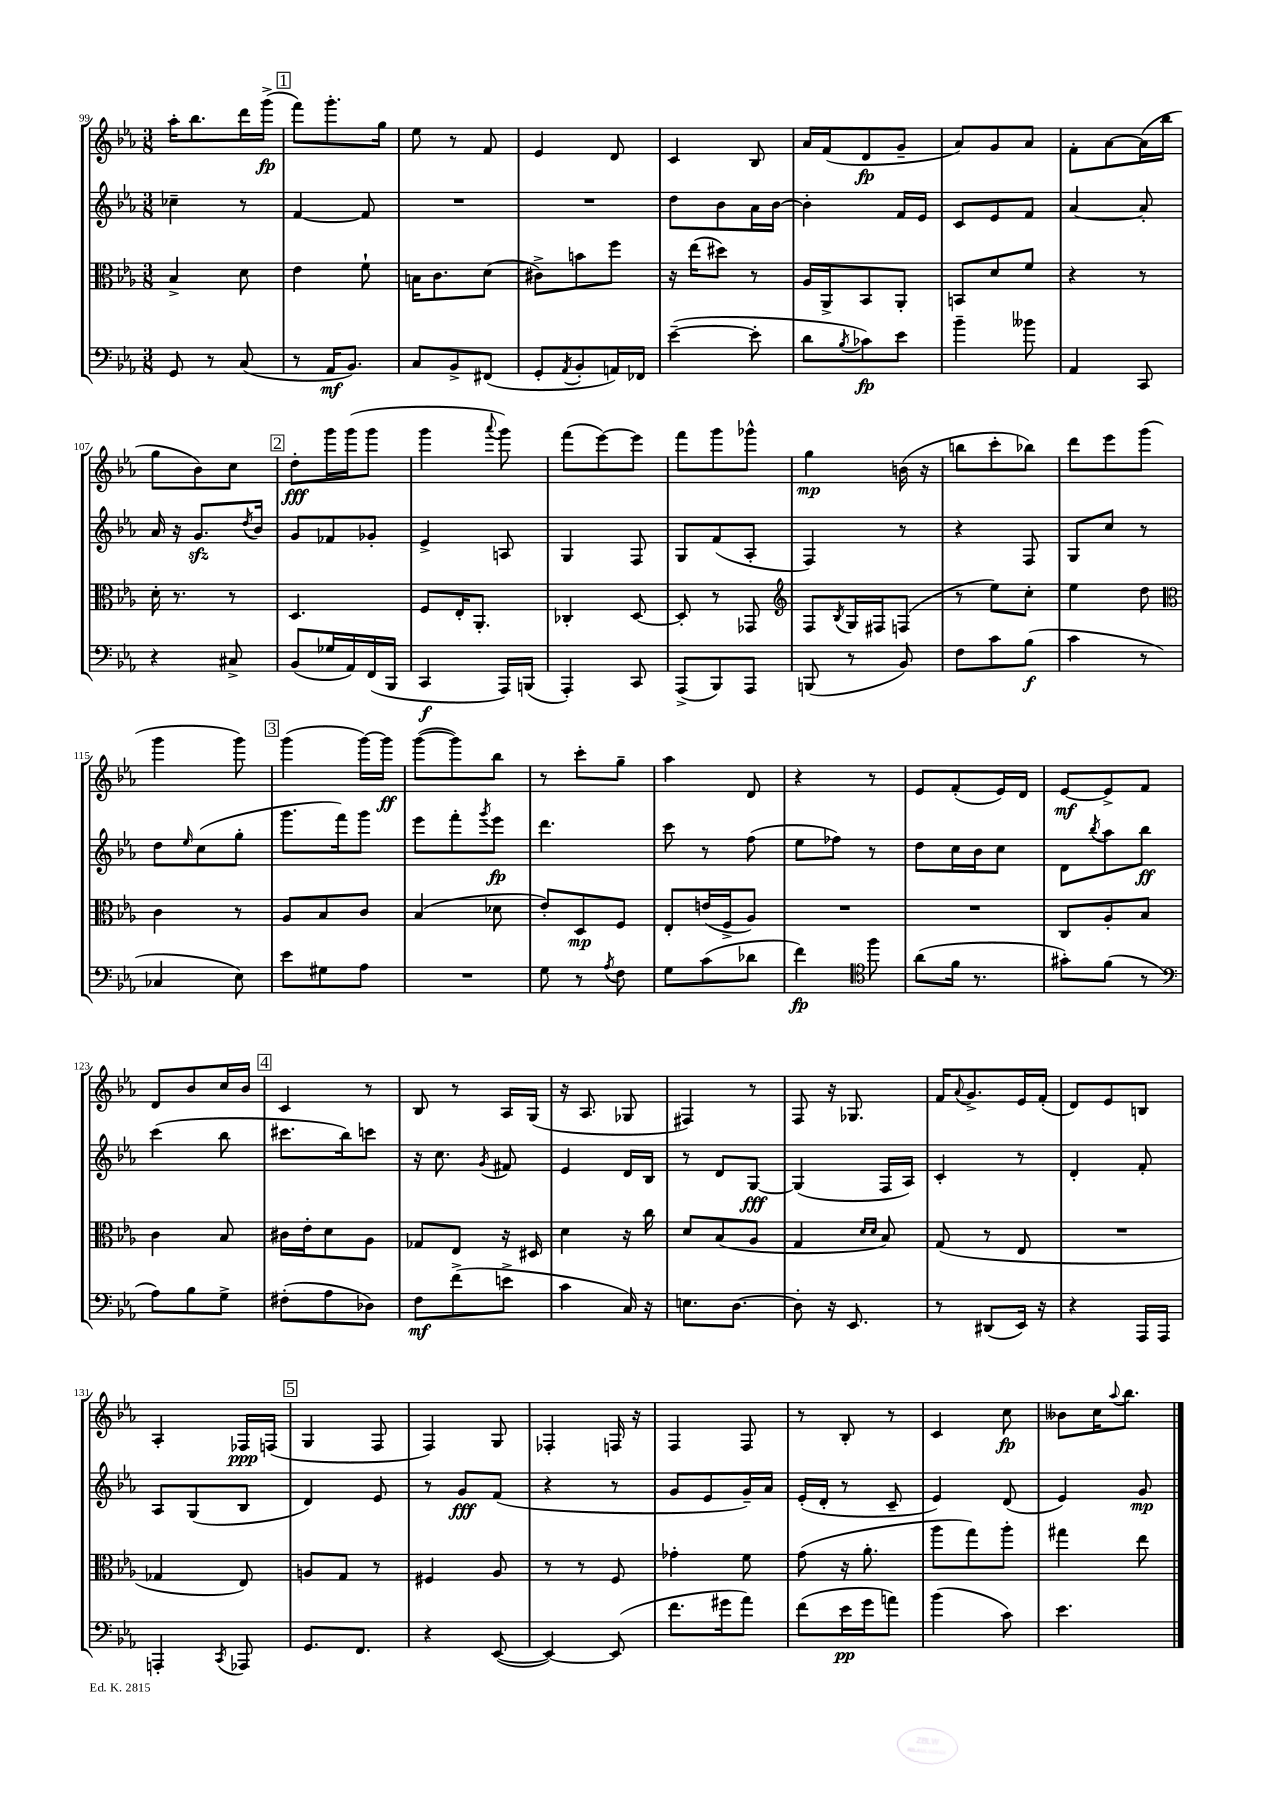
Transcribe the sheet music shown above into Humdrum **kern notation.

**kern	**kern	**kern	**kern
*staff4	*staff3	*staff2	*staff1
*clefF4	*clefC3	*clefG2	*clefG2
*k[b-e-a-]	*k[b-e-a-]	*k[b-e-a-]	*k[b-e-a-]
*M3/8	*M3/8	*M3/8	*M3/8
8GG	4B-^	4cc-~	16aa-'
.	.	.	8.bb-
8r	.	.	.
(8C	8d	8r	16ddd
.	.	.	(16ggg^
=	=	=	=
8r	4e-	[4f	8fff)
16AA-	.	.	8.ggg'
8.BB-)	.	.	.
.	8f`	8f]	.
.	.	.	16gg
=	=	=	=
8C	16B	4.r	8ee-
.	8.c	.	.
8BB-^	.	.	8r
(8FF#	(8d	.	8f
=	=	=	=
8GG'	8c#^)	4.r	4e-
8qAA-	.	.	.
8BB-'	8b	.	.
16AA)	8ff	.	8d
16FF-	.	.	.
=	=	=	=
([4e-~	16r	8dd	4c
.	(16ee-	.	.
.	8dd#)	8b-	.
8e-']	8r	16a-	8B-
.	.	[16b-	.
=	=	=	=
8d	16A-	4b-']	16a-
.	16AA-^	.	(16f
8qB-	.	.	.
8c-)	8BB-	.	8d
8e-	8AA-'	16f	8g~
.	.	16e-	.
=	=	=	=
4b-~	8BB	8c	8a-)
.	8d	8e-	8g
8b--	8f	8f	8a-
=	=	=	=
4AA-	4r	[4a-	8f'
.	.	.	[8a-
8CC	8r	8a-']	(16a-]
.	.	.	16bb-
=	=	=	=
4r	16d'	16a-	8gg
.	8.r	16r	.
.	.	8.g	8b-)
8C#^	8r	.	8cc
.	.	8qdd	.
.	.	16b-	.
=	=	=	=
(8BB-	4.D	8g	8dd'
16G-	.	8f-	16ggg
16AA-)	.	.	(16ggg
(16FF	.	8g-'	8ggg
16BBB-	.	.	.
=	=	=	=
4CC	8F	4e-^	4ggg
.	16E-'	.	.
.	8.AA-'	.	.
.	.	.	8qqaaa-
16AAA-)	.	8A	8ggg)
(16BBB	.	.	.
=	=	=	=
4AAA-')	4C-'	4G	(8fff
.	.	.	[8eee-)
8CC	[8D	8F	8eee-]
=	=	=	=
(8AAA-^	8D']	8G	8fff
8BBB-)	8r	(8f	8ggg
8AAA-	8GG-	8A-'	8ggg-^^
=	=	=	=
*	*clefG2	*	*
(8BBB	8F	4F)	4gg
.	8qB-	.	.
8r	16G	.	.
.	16F#	.	.
8BB-)	(8F	8r	(16b
.	.	.	16r
=	=	=	=
8F	8r	4r	8bb
8c	8ee-)	.	8ccc'
(8B-	8cc'	8F	8bb-)
=	=	=	=
4c	4ee-	8G	8ddd
.	.	8cc	8eee-
8r	8dd	8r	(8ggg
=	=	=	=
*	*clefC3	*	*
4C-	4c	8dd	4ggg
.	.	16qqee-	.
.	.	(8cc	.
8E-)	8r	8gg'	8ggg)
=	=	=	=
8e-	8A-	8.ggg	(4ggg
8G#	8B-	.	.
.	.	16fff)	.
8A-	8c	8ggg	[16ggg)
.	.	.	16ggg]
=	=	=	=
4.r	(4B-	8eee-	([8ggg
.	.	8fff'	8ggg])
.	.	8qggg	.
.	8d-	8eee-	8bb-
=	=	=	=
8G	8e-')	4.ddd	8r
8r	8D	.	8ccc'
8qA-	.	.	.
8F	8F	.	8gg~
=	=	=	=
8G	8E-'	8ccc	4aa-
(8c	(16e	8r	.
.	16F^	.	.
8d-	8A-)	(8ff	8d
=	=	=	=
4f)	4.r	8ee-	4r
.	.	8ff-)	.
*clefC4	*	*	*
8ff	.	8r	8r
=	=	=	=
(8a-	4.r	8dd	8e-
16f	.	16cc	(8f'
8.r	.	16b-	.
.	.	8cc	16e-)
.	.	.	16d
=	=	=	=
8g#')	8C	8d	[8e-
.	.	8qbb-	.
(8f	8A-'	8aa-	8e-^]
8r	8B-	8bb-	8f
=	=	=	=
*clefF4	*	*	*
8A-)	4c	(4ccc	8d
8B-	.	.	8b-
8G^	8B-	8bb-	16cc
.	.	.	16b-
=	=	=	=
(8F#'	16c#	8.ccc#	4c
.	16e-'	.	.
8A-	8d	.	.
.	.	16bb-)	.
8D-)	8A-	8ccc	8r
=	=	=	=
8F	8G-	16r	8B-
.	.	8.cc	.
(8f^	8E-	.	8r
.	.	8qg	.
8e^	16r	8f#	16A-
.	16D#	.	(16G
=	=	=	=
4c	4d	4e-	16r
.	.	.	8.A-
16C)	16r	16d	8G-
16r	16cc	16B-	.
=	=	=	=
8.E	8d	8r	4F#)
.	(8B-	8d	.
[8.D	.	.	.
.	8A-	[8G	8r
=	=	=	=
8D']	4G	(4G]	8F
16r	.	.	16r
8.EE-	.	.	8.G-
.	16qqd	.	.
.	16qqd	.	.
.	8B-)	16F	.
.	.	16A-)	.
=	=	=	=
8r	(8G	4c'	16f
.	.	.	8qqa-
.	.	.	8.g^
(8DD#	8r	.	.
16EE-)	8E-	8r	16e-
16r	.	.	(16f'
=	=	=	=
4r	4.r	4d'	8d)
.	.	.	8e-
16AAA-	.	8f'	8B
16AAA-	.	.	.
=	=	=	=
4AAA'	4G-	8A-	4A-'
.	.	(8G	.
8qCC	.	.	.
8AAA-	8E-)	8B-	16F-
.	.	.	(16F
=	=	=	=
8.GG	8A	4d)	4G
.	8G	.	.
8.FF	.	.	.
.	8r	8e-	8F
=	=	=	=
4r	4F#	8r	4F)
.	.	8g	.
([8EE-	8A-	(8f	8G
=	=	=	=
4EE-_)	8r	4r	4F-'
.	8r	.	.
(8EE-]	8F	8r	16F
.	.	.	16r
=	=	=	=
8.f	4g-'	8g	4F
.	.	8e-	.
16g#	.	.	.
8a-)	8f	16g~)	8F
.	.	16a-	.
=	=	=	=
(8f	(8g	(16e-'	8r
.	.	16d'	.
16e-	16r	8r	8B-'
16g	8.a-'	.	.
8a)	.	8c~	8r
=	=	=	=
(4b-	8aa-	4e-)	4c
.	8gg)	.	.
8c)	8aa-'	(8d	8cc
=	=	=	=
4.e-	4gg#	4e-)	8b--
.	.	.	16cc
.	.	.	8qqaa-
.	.	.	8.bb-
.	8ee-	8g	.
==	==	==	==
*-	*-	*-	*-
